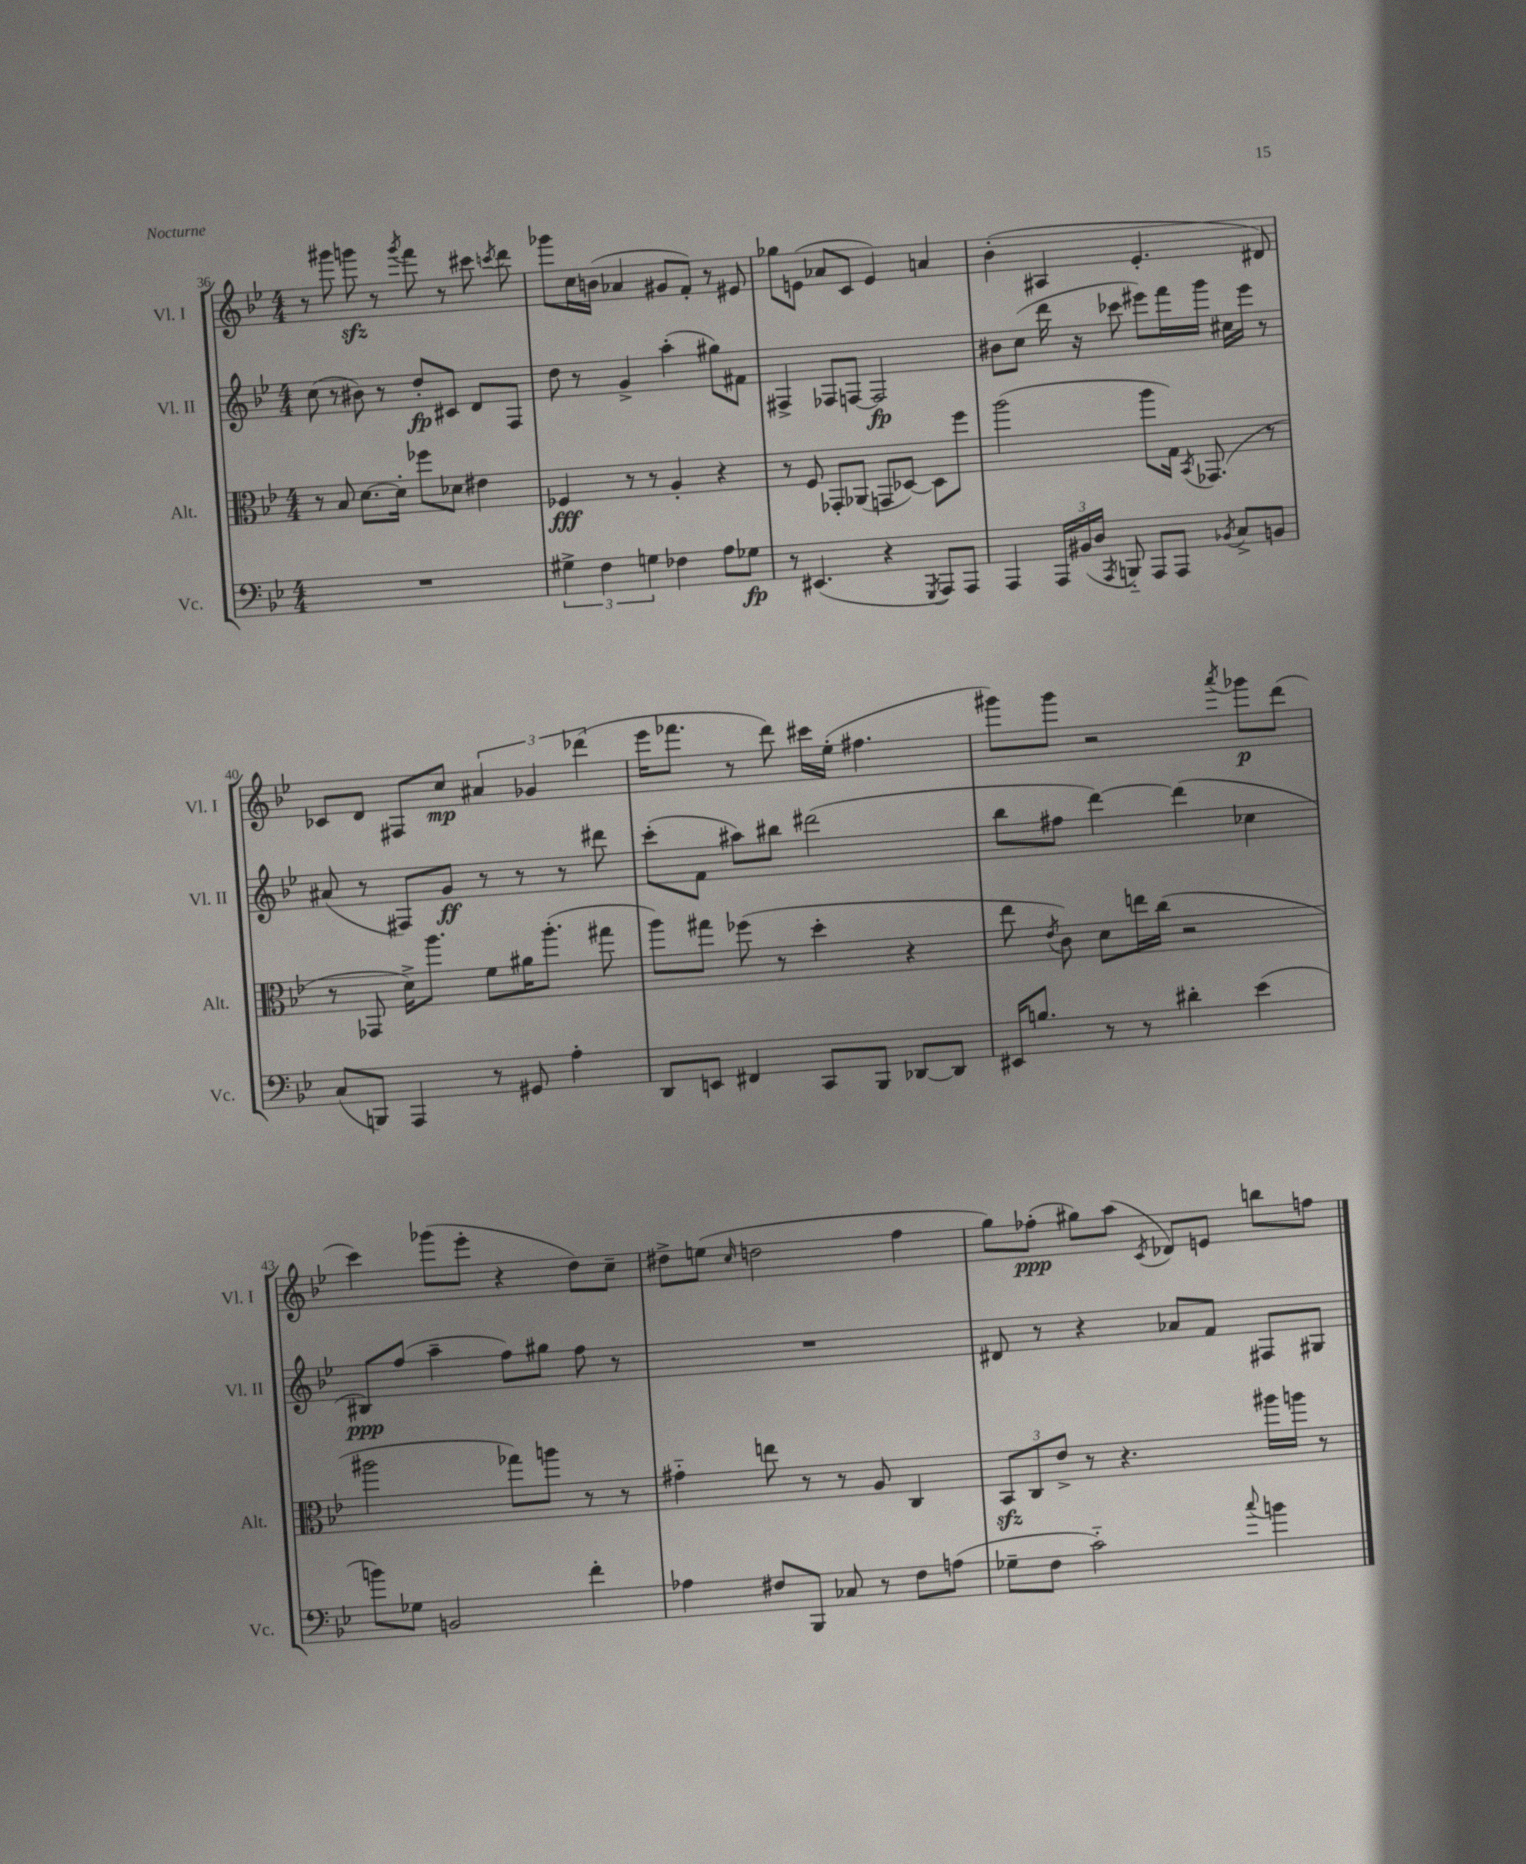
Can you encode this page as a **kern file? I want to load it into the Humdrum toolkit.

**kern	**kern	**kern	**kern
*staff4	*staff3	*staff2	*staff1
*clefF4	*clefC3	*clefG2	*clefG2
*k[b-e-]	*k[b-e-]	*k[b-e-]	*k[b-e-]
*M4/4	*M4/4	*M4/4	*M4/4
1r	8r	(8cc	8r
.	8B-	8r	8ggg#
.	[8.d	8b#)	8ggg
.	.	8r	8r
.	16d']	.	.
.	.	.	8qggg
.	8ff-	8dd'	8fff
.	8d-	8c#	8r
.	4e#	8d	8ccc#
.	.	.	8qccc
.	.	8F	8ddd
=	=	=	=
6G#^	4F-	8dd	8ggg-
.	.	8r	16cc
6F	.	.	.
.	.	.	(16b
.	8r	4g^	4a-
6G	.	.	.
.	8r	.	.
4F-	4A'	(4aa'	8g#
.	.	.	8f')
8A	4r	8gg#)	8r
8G-	.	8f#	8e#
=	=	=	=
8r	8r	4F#^	8gg-
(4.EE#	8F	.	(8e
.	8GG-'	8F-	8a-
.	(8AA-	[8F	8c
4r	8GG	2F]	4e)
.	[8D-)	.	.
8qGGG	.	.	.
8AAA)	8D-]	.	4a
8AAA	8ff	.	.
=	=	=	=
4AAA	(2aa	8b#	(4b-'
.	.	(8cc	.
24AAA	.	16ddd	4A#
(24BB#	.	.	.
.	.	16r	.
24D	.	.	.
8qAAA	.	.	.
8BBB'~)	.	8ccc-	.
8AAA	8aa	8eee#)	4.e-'
8AAA	16G)	16fff	.
.	8qBB-	.	.
.	(8.GG-	16ggg	.
8qBB-	.	.	.
8C^	.	16cc#	.
.	.	16eee#	.
8BB	8r	8r	8d#)
=	=	=	=
(8C	8r	(8a#	8c-
8BBB)	8GG-	8r	8d
4AAA	16d^)	8F#)	8F#
.	8.aa	.	.
.	.	8g	8cc
8r	8f	8r	6a#
8GG#	16a#	8r	.
.	.	.	6g-
.	(8.aa'	.	.
4A'	.	8r	.
.	.	.	(6ddd-
.	8gg#	8ddd#	.
=	=	=	=
8DD	8aa)	(8ccc'	16eee-
.	.	.	8.fff-
8EE	8gg#	8f	.
4FF#	(8ff-	8aa#)	8r
.	8r	8bb#	8ddd)
8CC	4dd'	(2ddd#	16ccc#
.	.	.	(16ee-'
8BBB-	.	.	4.ff#
[8DD-	4r	.	.
8DD-]	.	.	.
=	=	=	=
16EE#	8ee-	8bb-	8ggg#)
8.B	.	.	.
.	8qe-	.	.
.	8c)	8ff#	8ggg#
8r	8d	[4ddd)	2r
8r	16ee	.	.
.	(16cc	.	.
4d#'	2r	(4ddd]	.
.	.	.	8qaaa
(4e-	.	4cc-	8ggg-
.	.	.	(8ddd
=	=	=	=
8b)	2aa#	8B#)	4ccc)
8G-	.	(8ff	.
2BB	.	4aa~	(8ggg-
.	.	.	8eee-'
.	8gg-)	8ff)	4r
.	8aa	8gg#	.
4f'	8r	8ff	8dd)
.	8r	8r	8cc~
=	=	=	=
4A-	4g#'~	1r	8dd#^
.	.	.	(8ee
.	.	.	16qqcc
8F#	8ee	.	2dd
8BBB-	8r	.	.
8C-	8r	.	.
8r	8A	.	.
8F#	4C	.	4ff
(8A	.	.	.
=	=	=	=
8G-~	12BB-	8d#	8gg)
.	12C	.	.
8F	.	8r	(8ff-'
.	12e-^	.	.
2c'~)	8r	4r	8gg#)
.	4.r	.	(8aa
.	.	.	8qc
.	.	8a-	8d-)
.	.	8f	8e
8qqcc	.	.	.
4b	16aa#	8F#	8bb
.	16aa	.	.
.	8r	8G#	8ff
==	==	==	==
*-	*-	*-	*-
